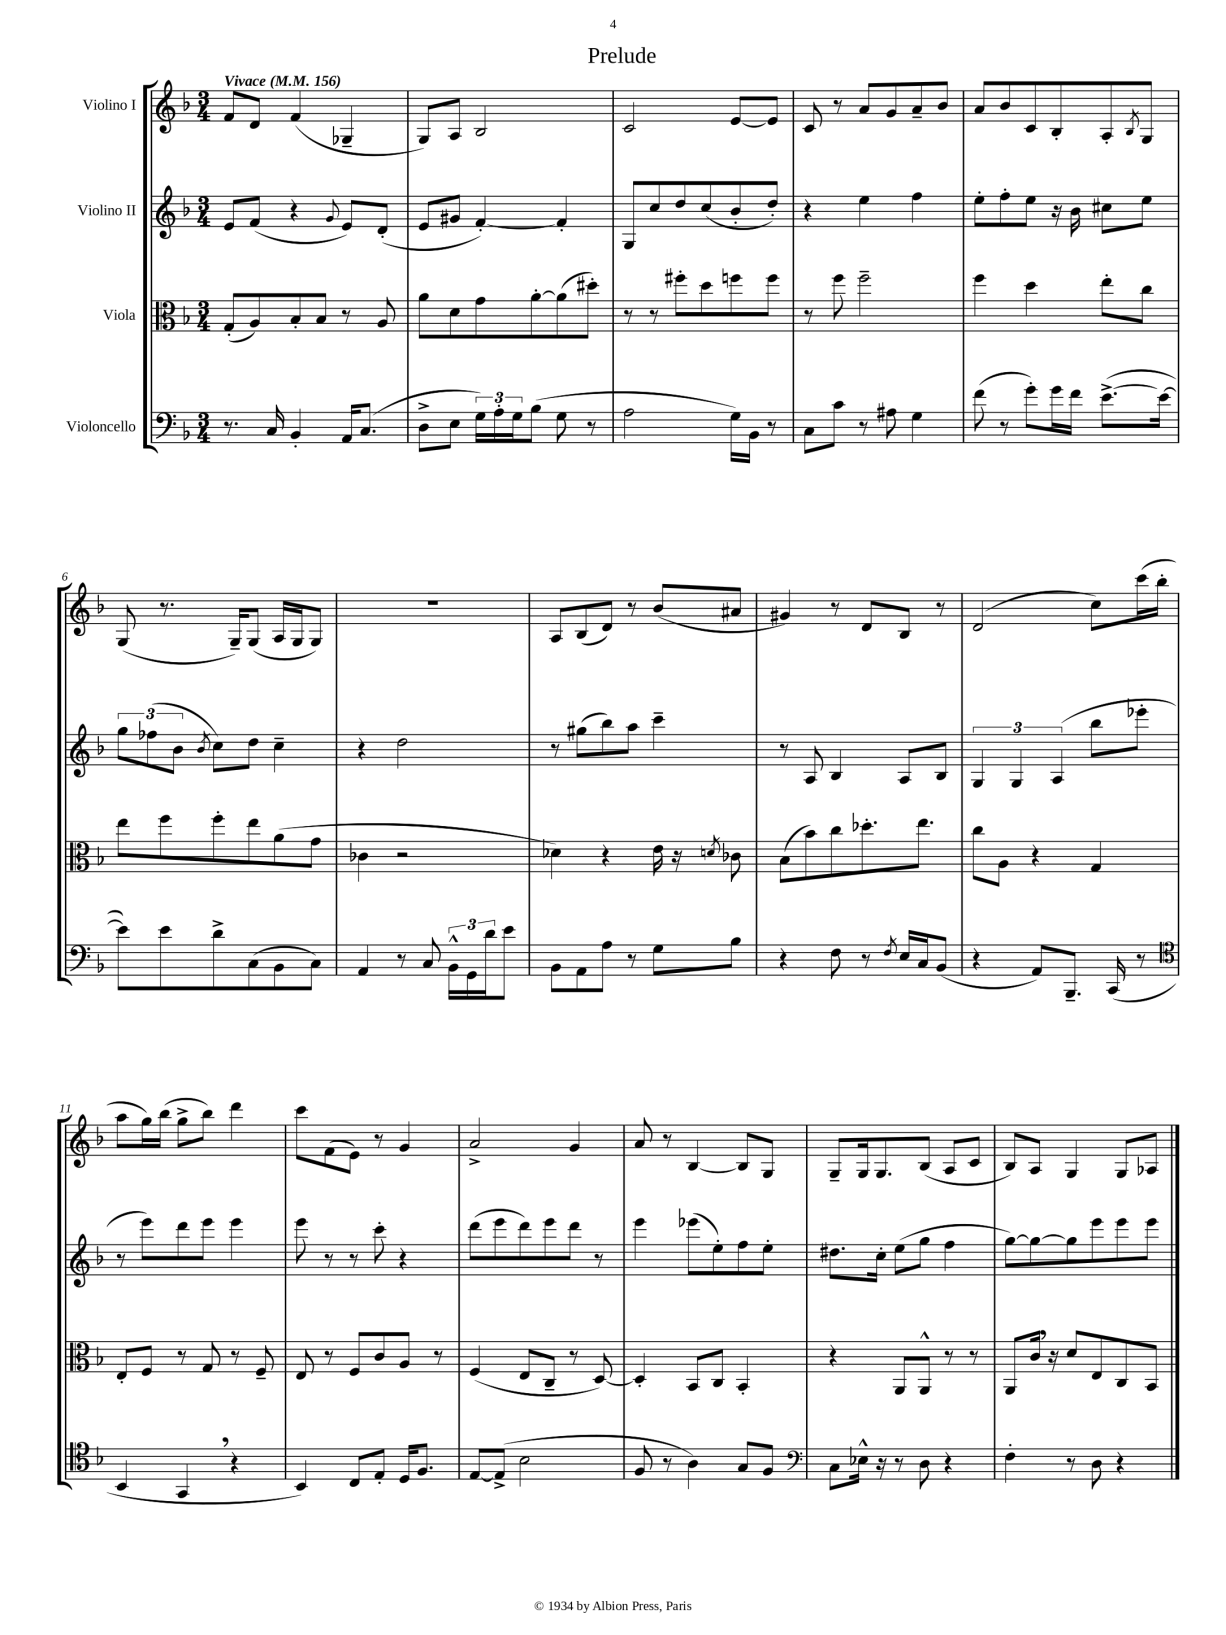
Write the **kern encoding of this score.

**kern	**kern	**kern	**kern
*staff4	*staff3	*staff2	*staff1
*clefF4	*clefC3	*clefG2	*clefG2
*k[b-]	*k[b-]	*k[b-]	*k[b-]
*M3/4	*M3/4	*M3/4	*M3/4
*MM156	*MM156	*MM156	*MM156
8.r	(8G'	8e	8f
.	8A)	(8f	8d
16C	.	.	.
4BB-'	8B-'	4r	(4f
.	8B-	.	.
.	.	8qqg	.
16AA	8r	8e)	4G-~
(8.C	.	.	.
.	8A	(8d'	.
=	=	=	=
8D^	8a	8e	8G)
8E	8d	8g#	8A
24G)	8g	[4f')	2B-
24A'	.	.	.
24G	.	.	.
(8B-	[8a'	.	.
8G	(8a]	4f']	.
8r	8dd#')	.	.
=	=	=	=
2A	8r	8G	2c
.	8r	8cc	.
.	8ff#'	8dd	.
.	8dd	(8cc	.
16G)	8ff	8b-'	[8e
16BB-	.	.	.
8r	8ff	8dd')	8e]
=	=	=	=
8C	8r	4r	8c
8c	8ff	.	8r
8r	2ff~	4ee	8a
8A#	.	.	8g
4G	.	4ff	8a~
.	.	.	8b-
=	=	=	=
(8f	4ff	8ee'	8a
8r	.	8ff'	8b-
8g')	4dd	8ee	8c
16g	.	16r	8B-'
16f	.	16b-	.
([8.e^	8ee'	8cc#	8A'
.	.	.	8qB-
.	8cc	8ee	8G
16e_	.	.	.
=	=	=	=
8e])	8ee	12gg	(8G
.	.	(12ff-	.
8e	8ff	.	8.r
.	.	12b-	.
.	.	8qb-	.
8d^	8ff'	8cc)	.
.	.	.	16G~)
(8C	8ee	8dd	(8G
8BB-	(8a	4cc~	16A
.	.	.	16G
8C)	8g	.	8G)
=	=	=	=
4AA	4c-	4r	2.r
8r	2r	2dd	.
8C	.	.	.
24BB-^^	.	.	.
24GG	.	.	.
24d	.	.	.
8e	.	.	.
=	=	=	=
8BB-	4d-)	8r	8A
8AA	.	(8gg#	(8B-
8A	4r	8bb-)	8d)
8r	.	8aa	8r
8G	16e	4ccc~	(8b-
.	16r	.	.
.	8qd	.	.
8B-	8c-	.	8a#
=	=	=	=
4r	(8B-	8r	4g#)
.	8b-)	8A	.
8F	8cc	4B-	8r
8r	8.dd-'	.	8d
8qF	.	.	.
16E	.	8A	8B-
16C	8.ee	.	.
(8BB-	.	8B-	8r
=	=	=	=
4r	8cc	6G	(2d
.	8A	.	.
.	.	6G	.
8AA)	4r	.	.
.	.	(6A	.
8.BBB-~	.	.	.
.	4G	8bb-	8cc)
(16CC	.	.	.
8r	.	8eee-'	(16ccc
.	.	.	16bb-'
=	=	=	=
*clefC4	*	*	*
4BB-	8E'	8r	8aa
.	8F	8eee)	16gg)
.	.	.	(16bb-
4GG	8r	8ddd	8gg^
.	8G	8eee	8bb-)
4r	8r	4eee	4ddd
.	8F~	.	.
=	=	=	=
4BB-)	8E	8eee	8ccc
.	8r	8r	(8f
8C	8F	8r	8e)
8E'	8c	8ccc'	8r
16D	8A	4r	4g
8.F	.	.	.
.	8r	.	.
=	=	=	=
[8E	(4F	(8ddd	2a^
(8E^]	.	8eee	.
2B-	8E	8ddd)	.
.	8C~	8eee	.
.	8r	8ddd	4g
.	[8D)	8r	.
=	=	=	=
8F	4D']	4eee	8a
8r	.	.	8r
4A)	8BB-	(8eee-	[4B-
.	8C	8ee')	.
8G	4BB-'	8ff	8B-]
8F	.	8ee'	8G
=	=	=	=
*clefF4	*	*	*
8C	4r	8.dd#	8G~
16E-^^	.	.	16G
16r	.	16cc'	8.G
8r	8AA	(8ee	.
8D	8AA^^	8gg	(8B-
4r	8r	4ff	8A
.	8r	.	8c
=	=	=	=
4F'	8AA	[8gg)	8B-)
.	16c	8gg_	8A
.	16r	.	.
8r	8d	8gg]	4G
8D	8E	8eee	.
4r	8C	8eee	8G
.	8BB-	8eee	8A-
==	==	==	==
*-	*-	*-	*-
